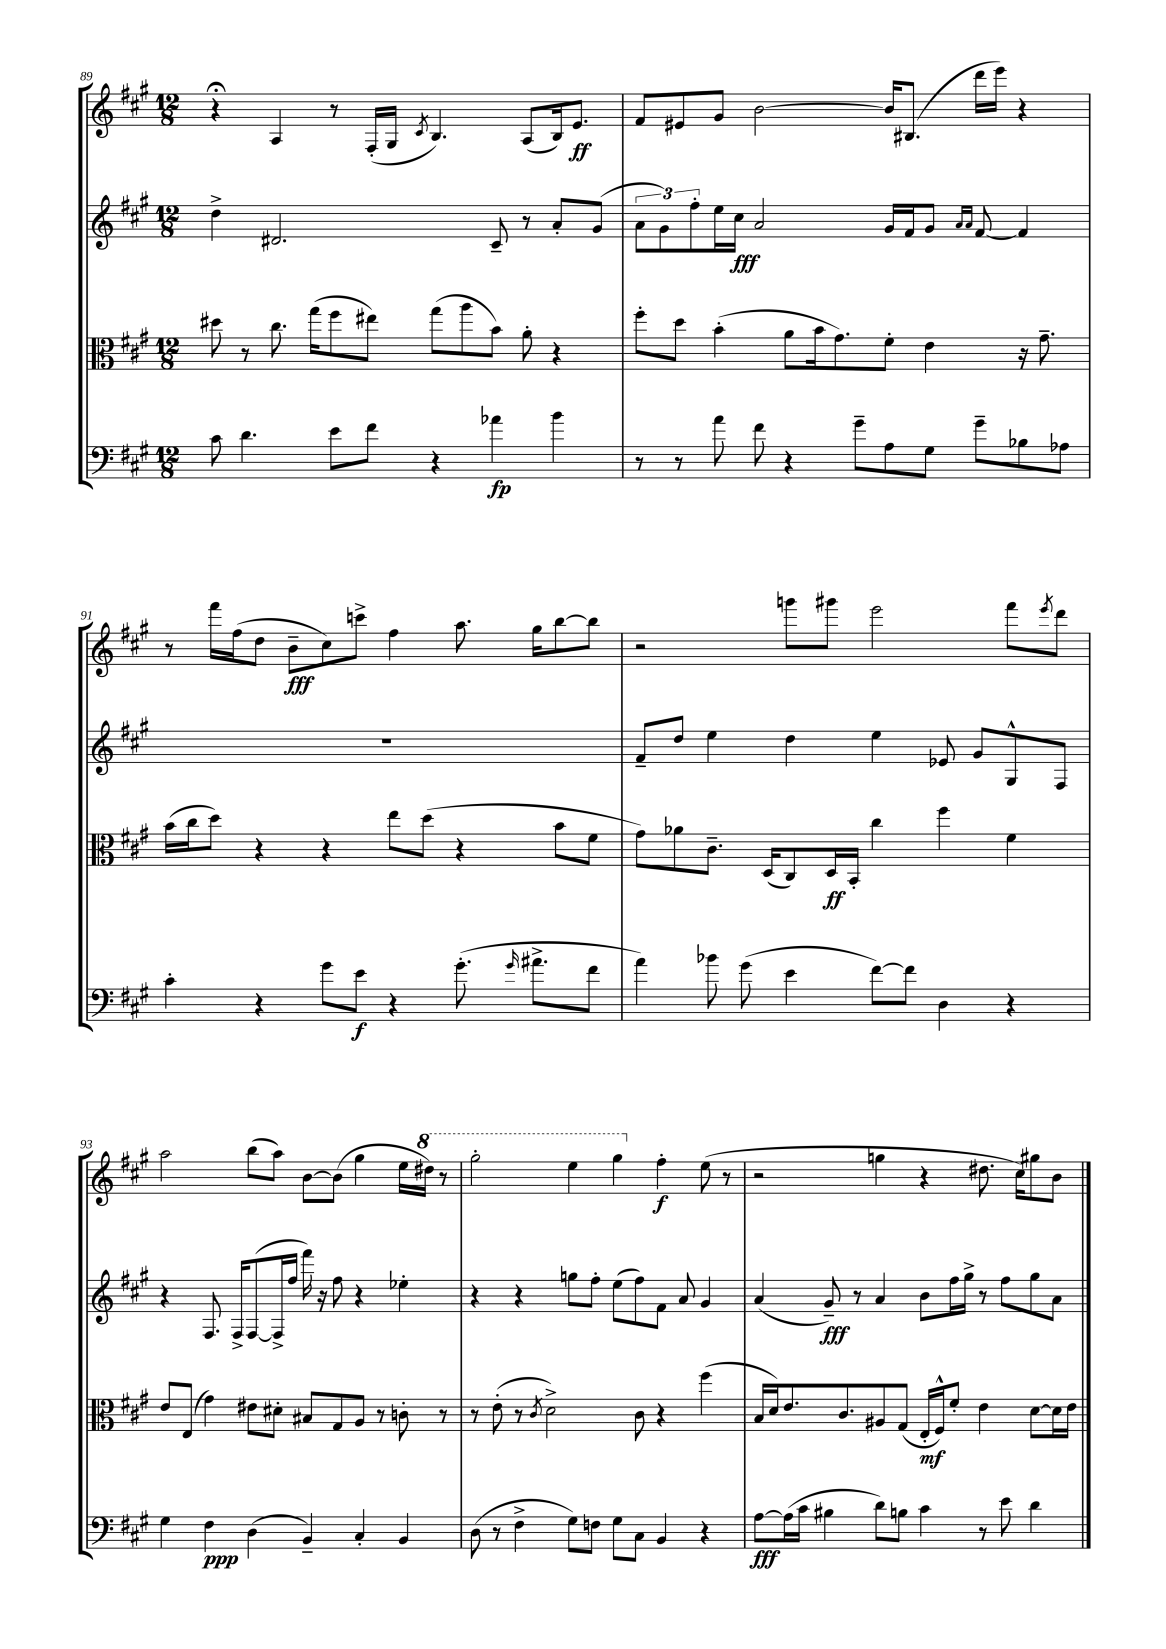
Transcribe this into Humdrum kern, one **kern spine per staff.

**kern	**dynam	**kern	**dynam	**kern	**dynam	**kern	**dynam
*part4	*part4	*part3	*part3	*part2	*part2	*part1	*part1
*staff4	*staff4	*staff3	*staff3	*staff2	*staff2	*staff1	*staff1
*clefF4	*	*clefC3	*	*clefG2	*	*clefG2	*
*k[f#c#g#]	*	*k[f#c#g#]	*	*k[f#c#g#]	*	*k[f#c#g#]	*
*M12/8	*	*M12/8	*	*M12/8	*	*M12/8	*
=89	=89	=89	=89	=89	=89	=89	=89
8c#\	.	8dd#X\	.	4dd^\	.	4r;<	.
4.d\	.	8r	.	.	.	.	.
.	.	8.cc#\	.	2.d#X/	.	4A/	.
.	.	(16gg#\KL	.	.	.	.	.
8e\L	.	8ff#\	.	.	.	8r	.
8f#\J	.	8ee#X\J)	.	.	.	(16F#'/LL	.
.	.	.	.	.	.	16G#/JJ	.
.	.	.	.	.	.	8qc#/	.
4r	.	(8gg#\L	.	.	.	4.B/)	.
.	.	8aa\	.	.	.	.	.
4a-X\	fp	8b\J)	.	8c#~/	.	.	.
.	.	8a'\	.	8r	.	(8A/L	.
4b\	.	4r	.	8a'/L	.	16B/k)	.
.	.	.	.	.	.	8.e/J	ff
.	.	.	.	(8g#/J	.	.	.
=90	=90	=90	=90	=90	=90	=90	=90
8r	.	8ff#'\L	.	12a\L	.	8f#/L	.
.	.	.	.	12g#\)	.	.	.
8r	.	8dd\J	.	.	.	8e#X/	.
.	.	.	.	12ff#'\	.	.	.
8a\	.	(4b'\	.	16ee\L	.	8g#/J	.
.	.	.	.	16cc#\JJ	fff	.	.
8f#\	.	.	.	2a/	.	[2b\	.
4r	.	8a\L	.	.	.	.	.
.	.	16b\k	.	.	.	.	.
.	.	8.g#\)	.	.	.	.	.
8g#~\L	.	.	.	.	.	.	.
8A\	.	8f#'\J	.	16g#/LL	.	16b/KL]	.
.	.	.	.	16f#/J	.	(8.B#X/J	.
8G#\J	.	4e\	.	8g#/J	.	.	.
.	.	.	.	16qqa/LL	.	.	.
.	.	.	.	16qqa/JJ	.	.	.
8g#~\L	.	.	.	[8f#/	.	16ddd\LL	.
.	.	.	.	.	.	16eee\JJ)	.
8B-X\	.	16r	.	4f#/]	.	4r	.
.	.	8.g#~\	.	.	.	.	.
8A-X\J	.	.	.	.	.	.	.
!!LO:LB:g=z
=91	=91	=91	=91	=91	=91	=91	=91
4c#'\	.	(16b\LL	.	1.r	.	8r	.
.	.	16cc#\J	.	.	.	.	.
.	.	8dd\J)	.	.	.	16fff#\LL	.
.	.	.	.	.	.	(16ff#\J	.
4r	.	4r	.	.	.	8dd\J	.
.	.	.	.	.	.	8b~\L	fff
8g#\L	.	4r	.	.	.	8cc#\)	.
8e\J	f	.	.	.	.	8cccn^\J	.
4r	.	8ee\L	.	.	.	4ff#\	.
.	.	(8dd\J	.	.	.	.	.
(8.g#'\	.	4r	.	.	.	8.aa\	.
16qqg#/	.	.	.	.	.	.	.
8.a#X^\L	.	.	.	.	.	16gg#\KL	.
.	.	8b\L	.	.	.	[8bb\	.
8f#\J	.	8f#\J	.	.	.	8bb\J]	.
=92	=92	=92	=92	=92	=92	=92	=92
4a\)	.	8g#\L)	.	8f#~/L	.	2r	.
.	.	8a-X\	.	8dd/J	.	.	.
8b-X\	.	8.c#~\J	.	4ee\	.	.	.
(8g#\	.	.	.	.	.	.	.
.	.	(16D/KL	.	.	.	.	.
4e\	.	8C#/)	.	4dd\	.	8gggn\L	.
.	.	16D/L	ff	.	.	8ggg#X\J	.
.	.	16BB'/JJ	.	.	.	.	.
[8f#\L)	.	4cc#\	.	4ee\	.	2eee\	.
8f#\J]	.	.	.	.	.	.	.
4D\	.	4ff#\	.	8e-X/	.	.	.
.	.	.	.	8g#/L	.	.	.
4r	.	4f#\	.	8G#^^/	.	8fff#\L	.
.	.	.	.	.	.	8qeee/	.
.	.	.	.	8F#/J	.	8ddd\J	.
!!LO:LB:g=z
=93	=93	=93	=93	=93	=93	=93	=93
4G#\	.	8e/L	.	4r	.	2aa\	.
.	.	(8E/J	.	.	.	.	.
4F#\	ppp	4g#\)	.	8.F#/	.	.	.
.	.	.	.	16F#^/KL	.	.	.
(4D\	.	8e#X\L	.	([8F#/	.	(8bb\L	.
.	.	8d#X'\J	.	16F#^/L]	.	8aa\J)	.
.	.	.	.	16ff#/JJ	.	.	.
4BB~/)	.	8B#X/L	.	16fff#\)	.	[8b\L	.
.	.	.	.	16r	.	.	.
.	.	8G#/	.	8ff#\	.	(8b\J]	.
4C#'/	.	8A/J	.	4r	.	4gg#\	.
.	.	8r	.	.	.	.	.
4BB/	.	8cn'\	.	4ee-X'\	.	16ee\LL	.
*	*	*	*	*	*	*8va	*
.	.	.	.	.	.	16ddd#X\JJ)	.
.	.	8r	.	.	.	8r	.
=94	=94	=94	=94	=94	=94	=94	=94
(8D\	.	8r	.	4r	.	2ggg#'\	.
8r	.	(8e'\	.	.	.	.	.
4F#^\	.	8r	.	4r	.	.	.
.	.	8qc#/	.	.	.	.	.
.	.	2d^\)	.	.	.	.	.
8G#\L)	.	.	.	8ggn\L	.	4eee\	.
8Fn\J	.	.	.	8ff#'\J	.	.	.
8G#\L	.	.	.	(8ee\L	.	4ggg#\	.
8C#\J	.	8c#\	.	8ff#\)	.	.	.
*	*	*	*	*	*	*X8va	*
4BB/	.	4r	.	8f#\J	.	4ff#'\	f
.	.	.	.	8a/	.	.	.
4r	.	(4ff#\	.	4g#/	.	(8ee\	.
.	.	.	.	.	.	8r	.
=95	=95	=95	=95	=95	=95	=95	=95
[8A\L	fff	16B/LL	.	(4a/	.	2r	.
.	.	16d/J)	.	.	.	.	.
(16A\L]	.	8.e/	.	.	.	.	.
16c#\JJ	.	.	.	.	.	.	.
4B#X\	.	.	.	8g#~/)	fff	.	.
.	.	8.c#/	.	.	.	.	.
.	.	.	.	8r	.	.	.
8d\L)	.	8A#X/	.	4a/	.	4ggn\	.
8Bn\J	.	(8G#/J	.	.	.	.	.
4c#\	.	16E'/LL	mf	8b\L	.	4r	.
.	.	16F#^^/J)	.	.	.	.	.
.	.	8f#'/J	.	16ff#\L	.	.	.
.	.	.	.	16gg#^\JJ	.	.	.
8r	.	4e\	.	8r	.	8.dd#X\	.
8e\	.	.	.	8ff#\L	.	.	.
.	.	.	.	.	.	16cc#\KL)	.
4d\	.	[8d\L	.	8gg#\	.	8gg#X\	.
.	.	16d\L]	.	8a\J	.	8b\J	.
.	.	16e\JJ	.	.	.	.	.
==	==	==	==	==	==	==	==
*-	*-	*-	*-	*-	*-	*-	*-
